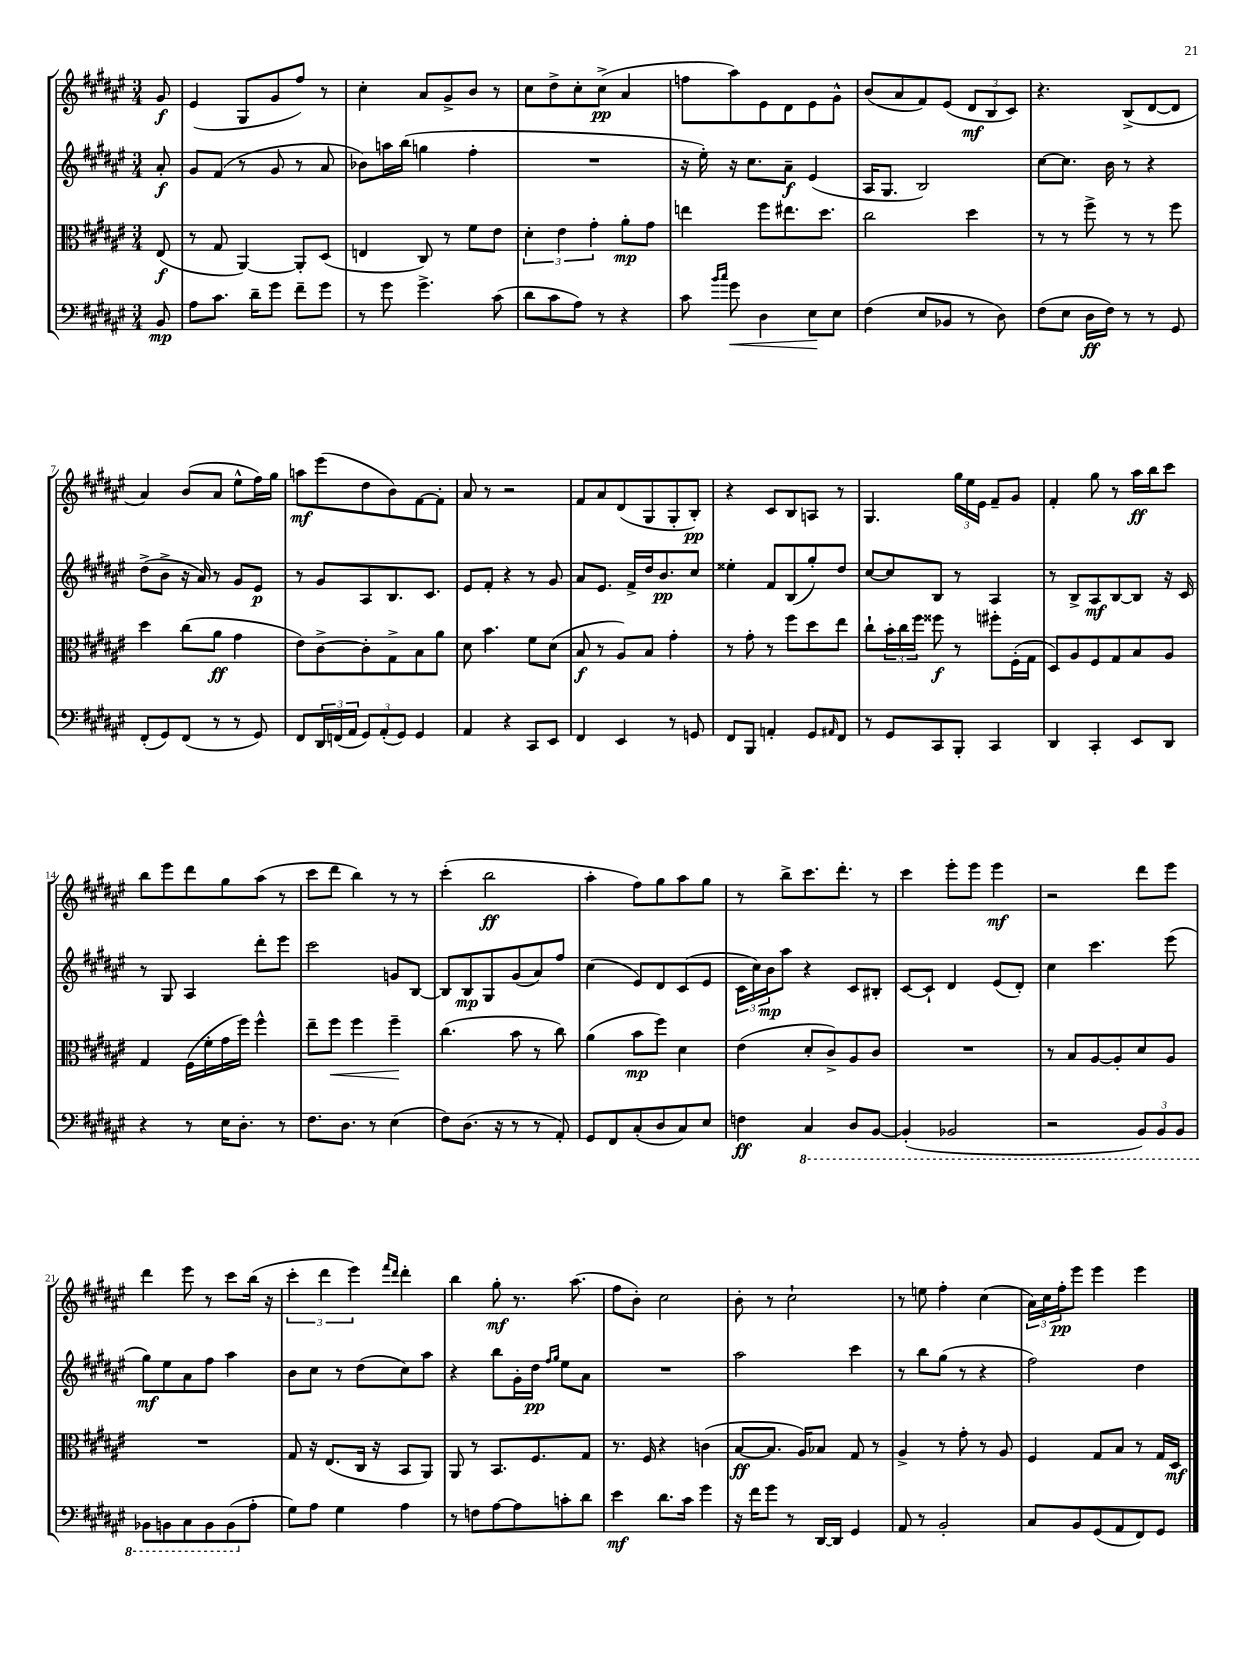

**kern	**kern	**kern	**kern
*staff4	*staff3	*staff2	*staff1
*clefF4	*clefC3	*clefG2	*clefG2
*k[f#c#g#d#a#e#]	*k[f#c#g#d#a#e#]	*k[f#c#g#d#a#e#]	*k[f#c#g#d#a#e#]
*M3/4	*M3/4	*M3/4	*M3/4
8BB/	(8E#/	8a#'/	8g#/
=	=	=	=
8A#\L	8r	8g#/L	(4e#/
8.c#\J	8G#/	(8f#/J	.
.	[4AA#/)	8r	8G#/L
16d#~\LK	.	.	.
8g#\J	.	8g#/	8g#/
8f#~\L	8AA#'/]L	8r	8ff#/J)
8g#\J	(8D#/J	8a#/	8r
=	=	=	=
8r	4E/	8b-\L)	4cc#'\
8g#\	.	16aa\L	.
.	.	(16bb\JJ	.
4.g#^\	8C#/)	4gg\	8a#/L
.	8r	.	8g#^/
.	8f#\L	4ff#'\	8b/J
(8c#\	8e#\J	.	8r
=	=	=	=
8d#\L	6d#'\	2.r	8cc#\L
8c#\	.	.	8dd#^\
.	6e#\	.	.
8A#\J)	.	.	8cc#'\
.	6g#'\	.	.
8r	.	.	(8cc#^\J
4r	8a#'\L	.	4a#/
.	8g#\J	.	.
=	=	=	=
8c#\	4ee\	16r	8ff\L
.	.	16ee#'\)	.
16qqb/LL	.	.	.
16qqcc#/JJ	.	.	.
8g#\	.	16r	8aa#\)
.	.	8.cc#\L	.
4D#\	8ff#\L	.	8e#\
.	8.ee#\	8a#~\J	8d#\
8E#\L	.	(4e#/	8e#\
.	8.dd#\J	.	.
8E#\J	.	.	8g#^^\J
=	=	=	=
(4F#\	2cc#\	16A#/LK	(8b/L
.	.	8.G#/J	.
.	.	.	8a#/
8E#/L	.	2B/)	8f#/)
8BB-/J	.	.	(8e#/J
8r	4dd#\	.	12d#/L
.	.	.	12B/
8D#\)	.	.	.
.	.	.	12c#/J)
=	=	=	=
(8F#\L	8r	[8cc#\L	4.r
8E#\J	8r	8.cc#\]J	.
16D#\LL	8ff#^\	.	.
16F#\JJ)	.	16b\	.
8r	8r	8r	(8B^/L
8r	8r	4r	[8d#/
8GG#/	8ff#\	.	8d#/]J
=	=	=	=
(8FF#'/L	4dd#\	(8dd#^\L	4a#/)
8GG#/)	.	8b^\J	.
(8FF#/J	(8cc#\L	16r	(8b/L
.	.	16a#/)	.
8r	8a#\J	8r	8a#/J
8r	4g#\	8g#/L	8ee#^^\L
8GG#/)	.	8e#/J	16ff#\L)
.	.	.	16gg#\JJ
=	=	=	=
8FF#/L	8e#\L)	8r	8aa\L
24DD#/L	[8c#^\	8g#/L	(8eee#\
(24FF/	.	.	.
24AA#/JJ	.	.	.
12GG#/L)	8c#'\]	8A#/	8dd#\
(12AA#'/	.	.	.
.	8G#^\	8.B/	8b\)
12GG#/J)	.	.	.
4GG#/	8B\	.	[8f#\
.	.	8.c#/J	.
.	8a#\J	.	8f#'\]J
=	=	=	=
4AA#/	8d#\	8e#/L	8a#/
.	4.b\	8f#'/J	8r
4r	.	4r	2r
8CC#/L	8f#\L	8r	.
8EE#/J	(8d#\J	8g#/	.
=	=	=	=
4FF#/	8B/	8a#/L	8f#/L
.	8r	8.e#/J	8a#/
4EE#/	8A#/L)	.	(8d#/
.	.	16f#^/LL	.
.	8B/J	16dd#/J	8G#/
.	.	8.b/	.
8r	4g#'\	.	8G#'/
8GG/	.	8cc#/J	8B'/J)
=	=	=	=
8FF#/L	8r	4ee##'\	4r
8BBB/J	8g#'\	.	.
4AA'/	8r	8f#/L	8c#/L
.	8ff#\L	(8B/	8B/
8GG#/L	8dd#\	8gg#'/)	8A/J
16qqAA#/	.	.	.
8FF#/J	8ee#\J	8dd#/J	8r
=	=	=	=
8r	8cc#`\L	[8cc#/L	4.G#/
8GG#/L	24b'\L	8cc#/]	.
.	24cc#\	.	.
.	24ff#\JJ	.	.
8CC#/	8ff##\	8B/J	.
8BBB'/J	8r	8r	24gg#\LL
.	.	.	24ee#\
.	.	.	24e#\JJ
4CC#/	8ff#'\L	4A#/	8f#~/L
.	(16F#'\L	.	8g#/J
.	16G#\JJ	.	.
=	=	=	=
4DD#/	8D#/L)	8r	4f#'/
.	8A#/	8B^/L	.
4CC#'/	8F#/	8A#/	8gg#\
.	8G#/	[8B/	8r
8EE#/L	8B/	8B/]J	16aa#\LL
.	.	.	16bb\J
8DD#/J	8A#/J	16r	8ccc#\J
.	.	16c#/	.
=	=	=	=
4r	4G#/	8r	8bb\L
.	.	8G#/	8eee#\
8r	(16F#\LL	4A#/	8ddd#\
.	16f#'\	.	.
16E#\LK	16g#\	.	8gg#\
8.D#'\J	16ff#\JJ)	.	.
.	4ff#^^\	8ddd#'\L	(8aa#\J
8r	.	8eee#\J	8r
=	=	=	=
8.F#\L	8ee#~\L	2ccc#\	8ccc#\L
.	8ff#\J	.	8ddd#\J
8.D#\J	.	.	.
.	4ff#\	.	4bb\)
8r	.	.	.
(4E#\	4ff#~\	8g/L	8r
.	.	[8B/J	8r
=	=	=	=
8F#\L)	(4.cc#\	8B/]L	(4ccc#'\
(8.D#\J	.	8B/	.
.	.	8G#/	2bb\
16r	.	.	.
8r	8b\	(8g#/	.
8r	8r	8a#/)	.
8AA#'/)	8cc#\)	8ff#/J	.
=	=	=	=
8GG#/L	(4a#\	(4cc#\	4aa#'\
8FF#/	.	.	.
(8C#'/	8b\L	8e#/L)	8ff#\L)
8D#/	8ff#\J)	8d#/	8gg#\
8C#/)	4d#\	(8c#/	8aa#\
8E#/J	.	8e#/J	8gg#\J
=	=	=	=
4F\	(4e#\	24c#\LL	8r
.	.	24cc#\)	.
.	.	24b\J	.
.	.	8aa#\J	8bb^\L
4CC#/	8d#'/L	4r	8.ccc#\
.	8c#^/)	.	.
.	.	.	8.ddd#'\J
8DD#/L	8A#/	8c#/L	.
[8BBB/J	8c#/J	8B#'/J	8r
=	=	=	=
(4BBB'/]	2.r	[8c#/L	4ccc#\
.	.	8c#`/]J	.
2BBB-/	.	4d#/	8eee#'\L
.	.	.	8eee#\J
.	.	(8e#/L	4eee#\
.	.	8d#'/J)	.
=	=	=	=
2r	8r	4cc#\	2r
.	8B/L	.	.
.	[8A#/	4.ccc#\	.
.	8A#'/]	.	.
12BBB/L)	8d#/	.	8ddd#\L
12BBB/	.	.	.
.	8A#/J	(8eee#\	8eee#\J
12BBB/J	.	.	.
=	=	=	=
8BBB-\L	2.r	8gg#\L)	4ddd#\
8BBB\	.	8ee#\	.
8CC#\	.	8a#\	8eee#\
8BBB\	.	8ff#\J	8r
(8BBB\	.	4aa#\	8ccc#\L
8A#'\J	.	.	(16bb\Jk
.	.	.	16r
=	=	=	=
8G#\L)	8G#/	8b\L	6ccc#'\
8A#\J	16r	8cc#\J	.
.	.	.	6ddd#\
.	(8.E#/L	.	.
4G#\	.	8r	.
.	.	.	6eee#\)
.	16C#/Jk	(8dd#\L	.
.	16r	.	.
.	.	.	16qqfff#/LL
.	.	.	16qqddd#/JJ
4A#\	8BB/L	8cc#\)	4ddd#'\
.	8AA#/J)	8aa#\J	.
=	=	=	=
8r	8AA#/	4r	4bb\
8F\L	8r	.	.
[8A#\	8.BB/L	8bb\L	8gg#'\
8A#\]	.	16g#'\L	8.r
.	8.F#/	16dd#\JJ	.
.	.	16qqff#/LL	.
.	.	16qqgg#/JJ	.
8c'\	.	8ee#\L	.
.	.	.	(8.aa#\
8d#\J	8G#/J	8a#\J	.
=	=	=	=
4e#\	8.r	2.r	8ff#\L
.	.	.	8b'\J)
.	16F#/	.	.
8.d#\L	4r	.	2cc#\
16c#\Jk	.	.	.
4g#\	(4c\	.	.
=	=	=	=
16r	[8B/L	2aa#\	8b'\
16f#\LK	.	.	.
8g#\J	8.B/]J	.	8r
8r	.	.	2cc#`\
.	16A#/LK)	.	.
[16DD#/LL	8B-/J	.	.
16DD#/]JJ	.	.	.
4GG#/	8G#/	4ccc#\	.
.	8r	.	.
=	=	=	=
8AA#/	4A#^/	8r	8r
8r	.	8bb\L	8ee\
2BB'/	8r	(8gg#\J	4ff#'\
.	8g#'\	8r	.
.	8r	4r	(4cc#\
.	8A#/	.	.
=	=	=	=
8C#/L	4F#/	2ff#\)	24a#\LL)
.	.	.	24cc#\
.	.	.	24ff#'\J
8BB/	.	.	8eee#\J
(8GG#/	8G#/L	.	4eee#\
8AA#/	8B/J	.	.
8FF#/)	8r	4dd#\	4eee#\
8GG#/J	16G#/LL	.	.
.	16D#/JJ	.	.
==	==	==	==
*-	*-	*-	*-
